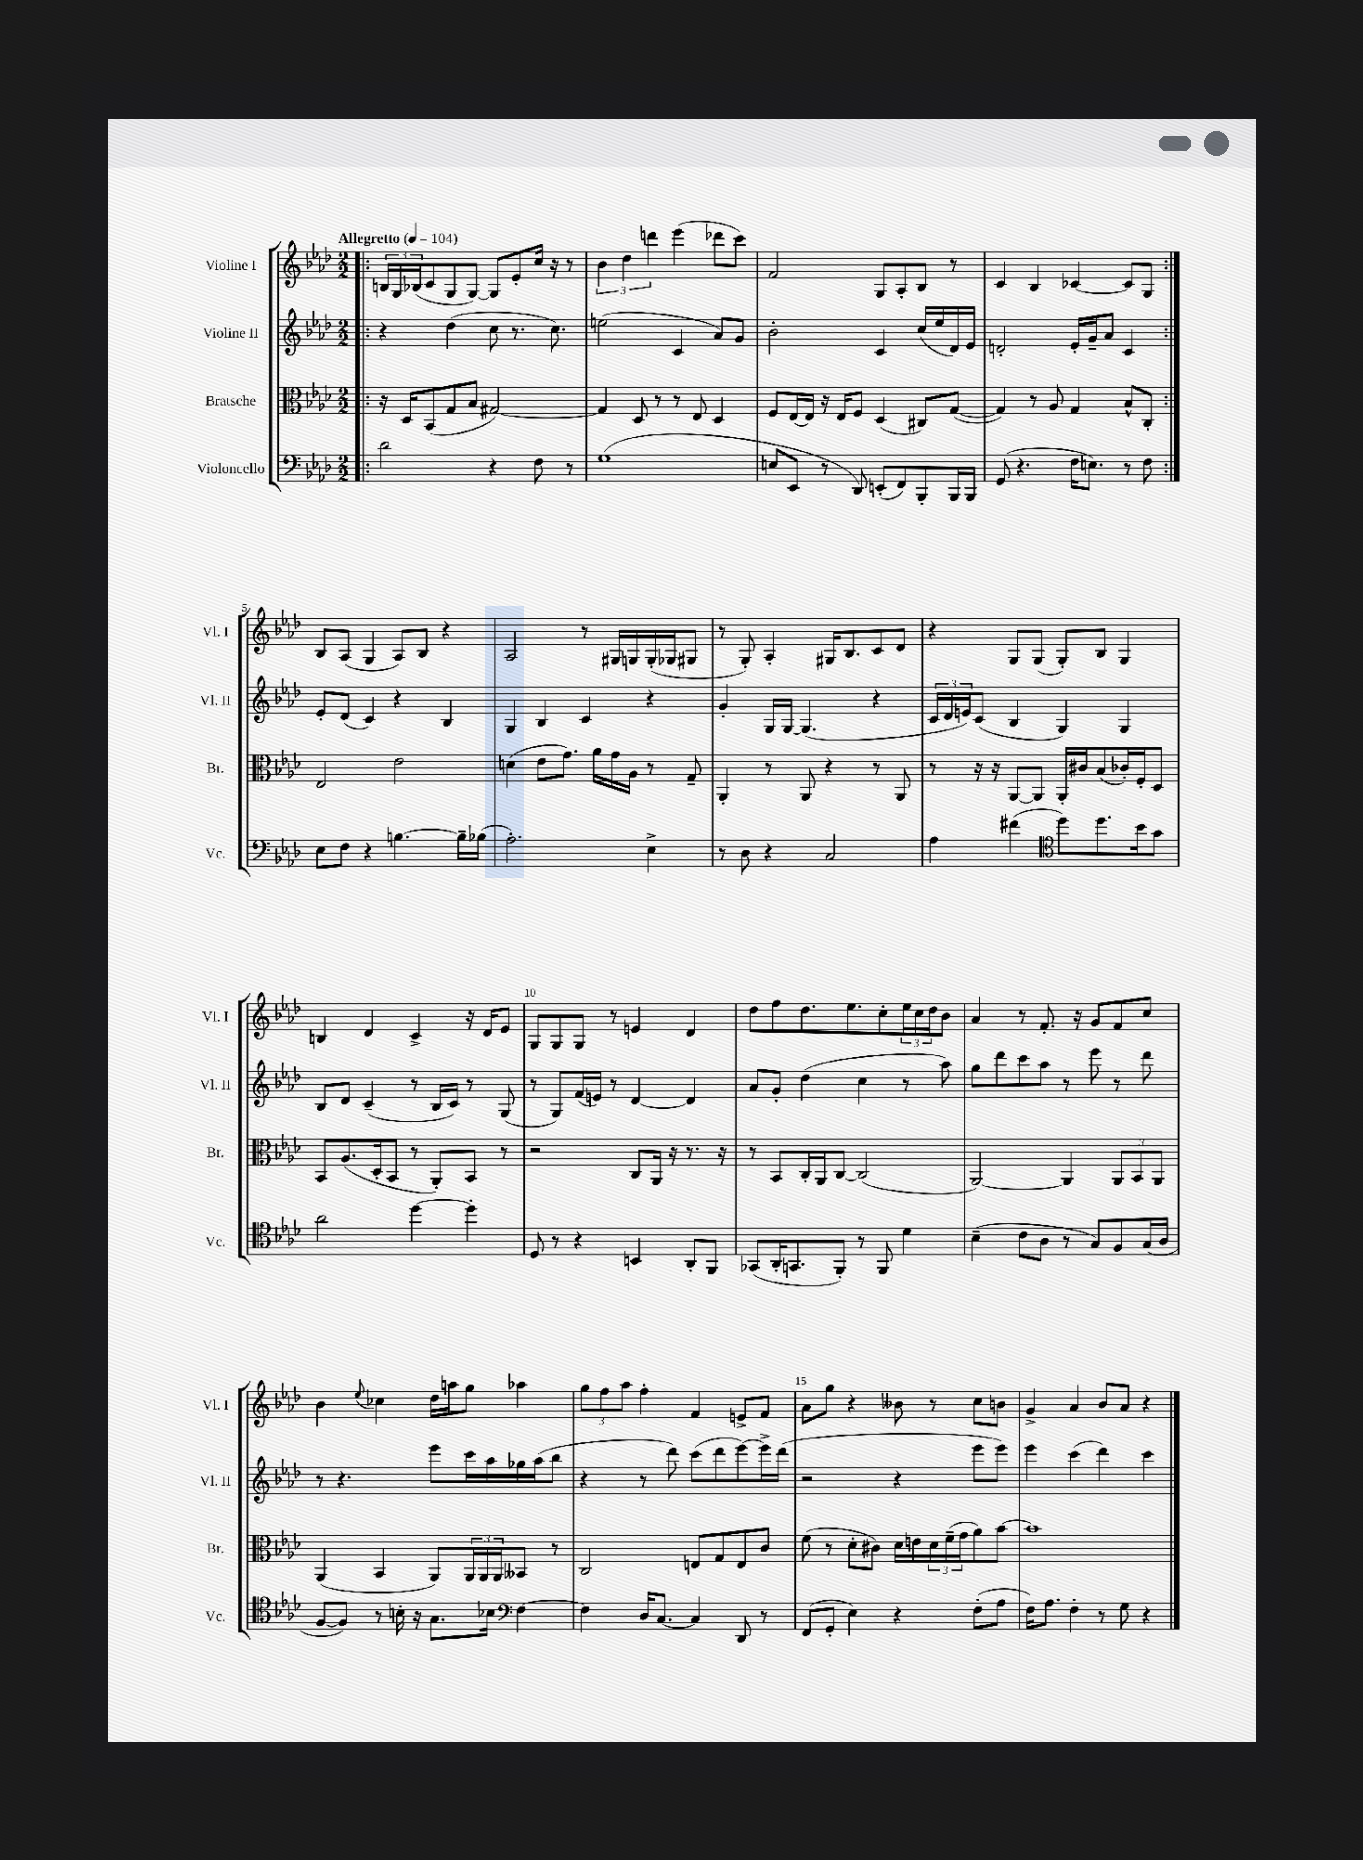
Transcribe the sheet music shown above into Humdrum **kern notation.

**kern	**kern	**kern	**kern
*staff4	*staff3	*staff2	*staff1
*clefF4	*clefC3	*clefG2	*clefG2
*k[b-e-a-d-]	*k[b-e-a-d-]	*k[b-e-a-d-]	*k[b-e-a-d-]
*M2/2	*M2/2	*M2/2	*M2/2
*MM104	*MM104	*MM104	*MM104
=!|:	=!|:	=!|:	=!|:
2d-\	16r	4r	24B/LL
.	.	.	24G/
.	16D-/LK	.	.
.	.	.	(24B-/J
.	(8BB-/	.	8c/
.	8G/	(4dd-\	8G/
.	8B-/J	.	[8G/J)
4r	[2G#/)	8cc\	8G/]L
.	.	8.r	8e-'/
8F\	.	.	16cc/Jk
.	.	8.cc\)	16r
8r	.	.	8r
=	=	=	=
(1G	4G#/]	(2ee\	6b-\
.	.	.	6dd-\
.	8D-/	.	.
.	.	.	6ddd\
.	8r	.	.
.	8r	4c/	(4eee-\
.	8E-/	.	.
.	4D-/	8a-/L)	8ddd-\L
.	.	8g/J	8ccc\J)
=	=	=	=
8E/L	8F/L	2b-'\	2f/
8EE-/J	[16E-/L	.	.
.	16E-/]JJ	.	.
8r	16r	.	.
.	16E-/LK	.	.
8DD-/)	8F/J	.	.
(8EE'/L	(4D-/	4c/	8G/L
8FF/)	.	.	8A-'/
8BBB-'/	8C#/L)	(16cc/LL	8B-/J
.	.	16ee-/	.
16BBB-/L	([8G/J	16d-/)	8r
16BBB-/JJ	.	16e-/JJ	.
=	=	=	=
(8GG/	4G/])	2d'/	4c/
4.r	.	.	.
.	8r	.	4B-/
.	8A-/	.	.
16F\LK	4G/	16e-'/LL	[4c-/
8.E\J)	.	16g~/J	.
.	.	8a-/J	.
8r	8B-^^/L	4c/	8c-/]L
8F\	8C'/J	.	8G/J
=:|!	=:|!	=:|!	=:|!
8E-\L	2E-/	8e-'/L	8B-/L
8F\J	.	(8d-/J	(8A-/J
4r	.	4c/)	4G/
[4.B\	2e-\	4r	8A-/L)
.	.	.	8B-/J
.	.	4B-/	4r
16B~\]LL	.	.	.
(16B-\JJ	.	.	.
=	=	=	=
2.A-'\)	(4d\	4G/	2A-/
.	8e-\L	4B-/	.
.	8.g\J)	.	.
.	.	4c/	8r
.	16a-\LL	.	.
.	16g\	.	16G#/LL
.	16A-\JJ	.	16G/
4E-^\	8r	4r	(16G'/
.	.	.	16G-/J
.	8G~/	.	8G#/J
=	=	=	=
8r	4AA-'/	4g'/	8r
8D-\	.	.	8G'/)
4r	8r	16G/LL	4A-'/
.	.	[16G/JJ	.
.	8AA-/	(4.G/]	.
2C/	4r	.	16G#/LK
.	.	.	8.B-/
.	8r	4r	8c/
.	8AA-/	.	8d-/J
=	=	=	=
4A-\	8r	24c/LL	4r
.	.	24d-/	.
.	.	24e/J)	.
.	16r	(8c/J	.
.	16r	.	.
(4f#\	[8AA-/L	4B-/	8G/L
.	8AA-/]J	.	(8G/J
*clefC4	*	*	*
8dd-\L)	16AA-'/LL	4G/)	8G'/L)
.	16c#/J	.	.
8.dd-\	(8B-/	.	8B-/J
.	16c-'/L)	4G/	4G/
16b-\k	16F'/J	.	.
8g\J	8D-/J	.	.
=	=	=	=
2a-\	8BB-/L	8B-/L	4B/
.	(8.A-/	8d-/J	.
.	.	(4c~/	4d-/
.	16D-'/k	.	.
.	8BB-/J	.	.
[4dd-\	8r	8r	4c^/
.	8AA-'/L)	16B-/LL	.
.	.	16c/JJ)	.
4dd-'\]	8BB-/J	8r	16r
.	.	.	16d-/LK
.	8r	(8G/	8e-/J
=	=	=	=
8D-/	2r	8r	8G/L
8r	.	8G/L)	8G/
4r	.	(16f/L	8G/J
.	.	16e/JJ)	.
.	.	8r	8r
4BB/	8C/L	[4d-/	4e/
.	16AA-/Jk	.	.
.	16r	.	.
8AA-'/L	8.r	4d-/]	4d-/
8FF/J	.	.	.
.	16r	.	.
=	=	=	=
(8GG-/L	8r	8a-/L	8dd-\L
16AA-'/K	8BB-/L	8g'/J	8ff\
8.GG/	.	.	.
.	16C'/L	(4dd-\	8.dd-\
.	16AA-/J	.	.
8FF'/J)	[8C/J	.	.
.	.	.	8.ee-\
8r	(2C/]	4cc\	.
8FF/	.	.	8cc'\
4d-\	.	8r	24ee-\L
.	.	.	24cc\
.	.	.	24dd-\J
.	.	8aa-\)	8b-\J
=	=	=	=
(4B-~\	[2AA-/)	8gg\L	4a-/
.	.	8ddd-\	.
8c\L	.	8ccc\	8r
8A-\J	.	8aa-\J	8.f'/
8r	4AA-/]	8r	.
.	.	.	16r
8G/L)	.	8eee-\	8g/L
8F/	12AA-/L	8r	8f/
.	12BB-/	.	.
(16G/L	.	8ddd-\	8cc/J
.	12AA-/J	.	.
16A-/JJ	.	.	.
=	=	=	=
[8F/L	(4AA-/	8r	4b-\
8F/]J)	.	4.r	.
.	.	.	8qqee-/
8r	4BB-/	.	4cc-\
16B'\	.	.	.
16r	.	.	.
8.G\L	8AA-/L)	8eee-\L	16dd-\LL
.	.	.	16aa\J
.	24AA-/L	16ccc\L	8gg\J
.	24AA-/	.	.
16B-\Jk	.	16aa-\	.
.	24AA-/J	.	.
*clefF4	*	*	*
[4F\	8BB--/J	16gg-\	4aa-\
.	.	(16aa-\J	.
.	8r	8bb-\J	.
=	=	=	=
4F\]	2C/	4r	12gg\L
.	.	.	12ff\
.	.	.	12aa-\J
16D-/LK	.	8r	4ff'\
[8.C/J	.	.	.
.	.	8ddd-\)	.
4C/]	8E/L	(8ccc\L	4f/
.	8G/	8ddd-\	.
8DD-/	8E/	[8eee-\)	8e^/L
8r	8c/J	16eee-^\]L	8f/J
.	.	(16ddd-\JJ	.
=	=	=	=
(8FF/L	(8f\	2r	8a-\L
8GG'/J	8r	.	8gg\J
4E-\)	8d-'\L	.	4r
.	8c#\J)	.	.
4r	16d-\LL	4r	8b--\
.	16e\	.	.
.	24d-\	.	8r
.	(24f~\	.	.
.	24g\J	.	.
(8F'\L	8a-\)	8eee-\L	8cc\L
8A-\J	[8b-\J	8eee-\J)	8b\J
=	=	=	=
16F\LK)	1b-]	4eee-\	4g^/
8.A-\J	.	.	.
4F'\	.	(4ccc\	4a-/
8r	.	4ddd-\)	8b-/L
8G\	.	.	8a-/J
4r	.	4ccc\	4r
==	==	==	==
*-	*-	*-	*-
